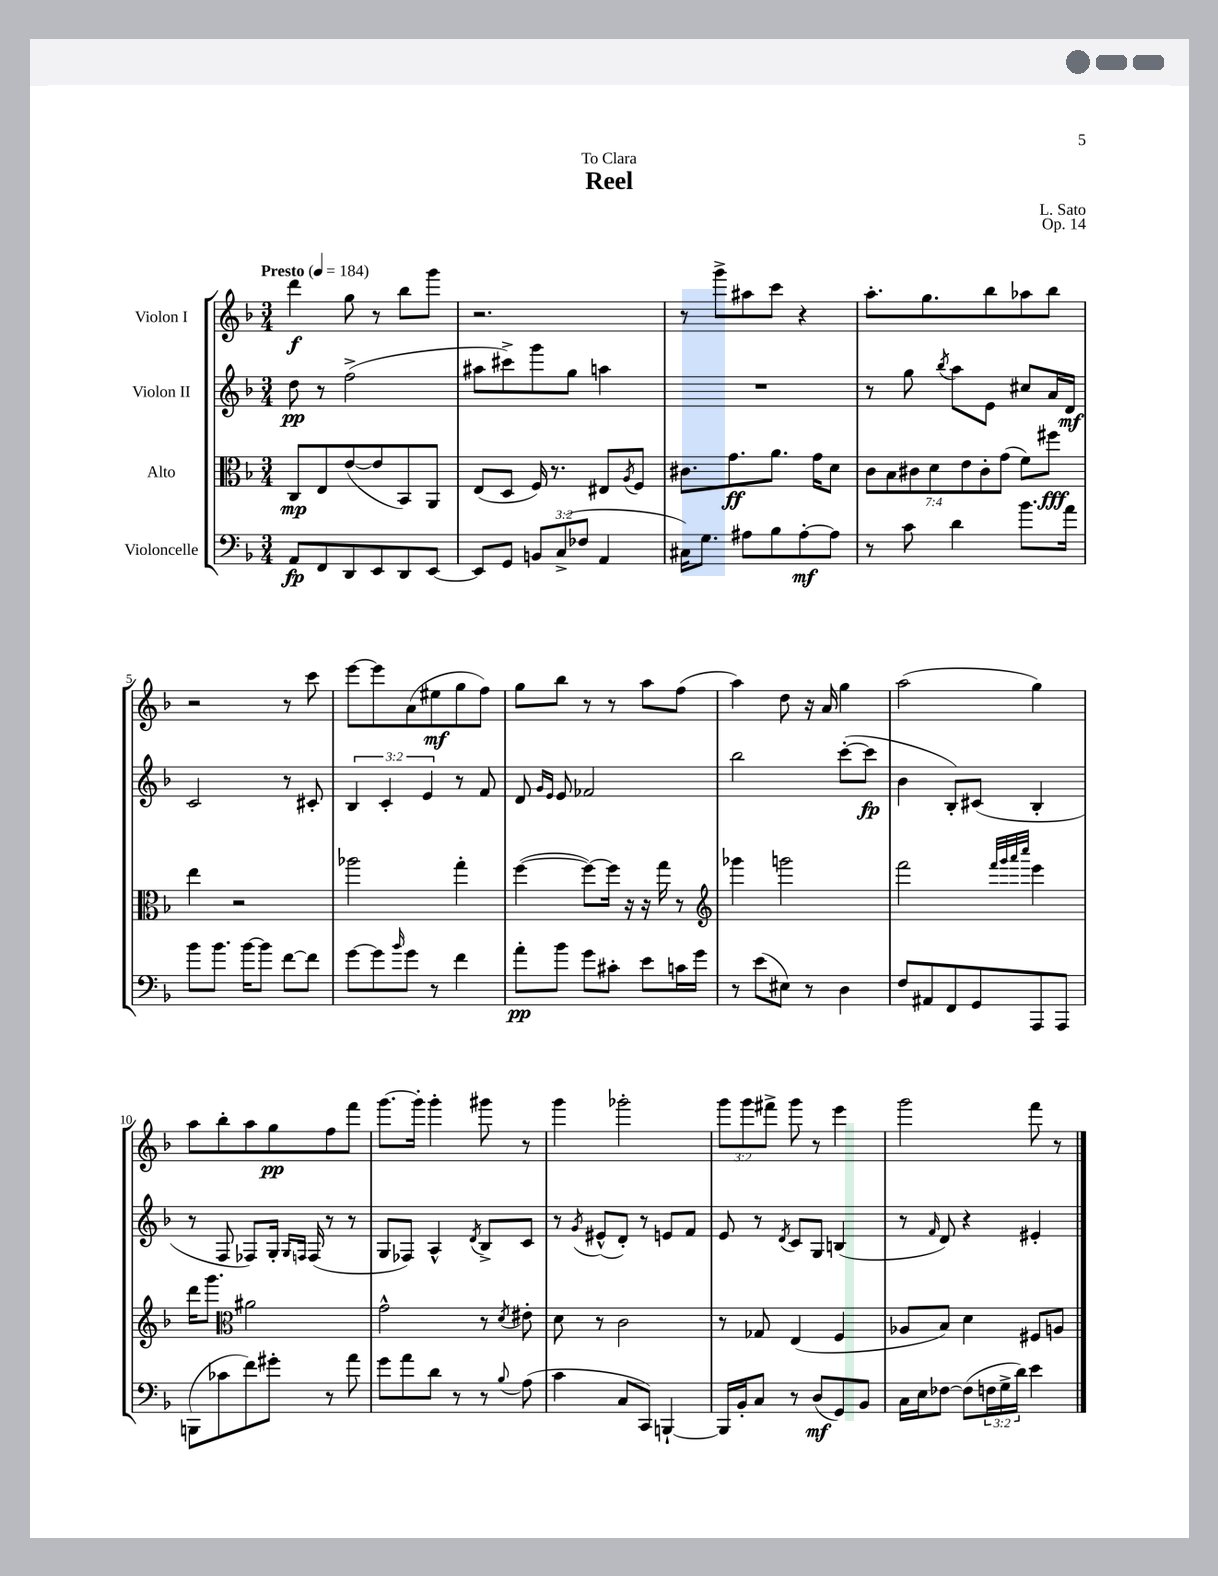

**kern	**kern	**kern	**kern
*staff4	*staff3	*staff2	*staff1
*clefF4	*clefC3	*clefG2	*clefG2
*k[b-]	*k[b-]	*k[b-]	*k[b-]
*M3/4	*M3/4	*M3/4	*M3/4
*MM184	*MM184	*MM184	*MM184
8AA	8C	8dd	4ddd
8FF	8E	8r	.
8DD	([8e	(2ff^	8gg
8EE	8e]	.	8r
8DD	8BB-)	.	8bb-
[8EE	8AA	.	8ggg
=	=	=	=
8EE]	(8E	8aa#	2.r
8GG	8D	8ccc#^)	.
12BB	16F)	8ggg	.
.	8.r	.	.
(12C^	.	.	.
.	.	8gg	.
12F-	.	.	.
4AA	8E#	4aa	.
.	8qA	.	.
.	8F	.	.
=	=	=	=
16C#)	8.c#	2.r	8r
8.G	.	.	.
.	.	.	8ggg^
.	8.g	.	.
8A#	.	.	8aa#
8B-	8.a	.	8ccc
[8A#'	.	.	4r
.	16g	.	.
8A#]	8d	.	.
=	=	=	=
8r	14c	8r	8.aa'
.	14B-	.	.
8c	.	8gg	.
.	14c#	.	.
.	.	.	8.gg
.	14d	.	.
.	.	8qbb-	.
4d	.	8aa	.
.	14e	.	.
.	14c#'	.	.
.	.	8e	8bb-
.	(14g	.	.
8.b-	8f)	8cc#	8aa-
.	8ff#	16a	8bb-
16a	.	16d	.
=	=	=	=
8b-	4ee	2c	2r
8.b-	.	.	.
.	2r	.	.
[16b-	.	.	.
8b-]	.	.	.
[8f	.	8r	8r
8f]	.	8c#'	8ccc
=	=	=	=
[8g	2aa-	6B-	[8eee
8g]	.	.	8eee]
.	.	6c'	.
16qqb-	.	.	.
8g	.	.	(8a
.	.	6e	.
8r	.	.	8ee#
4f	4gg'	8r	8gg
.	.	8f	8ff)
=	=	=	=
8a'	([4ff	8d	8gg
.	.	16qqg	.
.	.	16qqe	.
8b-	.	8e	8bb-
8g	8ff_)	2f-	8r
8c#'	16ff]	.	8r
.	16r	.	.
8e	16r	.	8aa
.	16gg	.	.
16c	8r	.	(8ff
16g	.	.	.
=	=	=	=
*	*clefG2	*	*
8r	4ggg-	2bb-	4aa)
(8e	.	.	.
8E#)	2ggg	.	8dd
8r	.	.	16r
.	.	.	16a
4D	.	([8ccc'	4gg
.	.	8ccc]	.
=	=	=	=
8F	2fff	4b-	(2aa
8AA#	.	.	.
8FF	.	8B-')	.
8GG	.	(8c#	.
.	32qqfff	.	.
.	32qqggg	.	.
.	32qqaaa	.	.
.	32qqcccc	.	.
8AAA	4eee	4B-'	4gg)
8AAA	.	.	.
=	=	=	=
(8BBB	16ddd	8r	8aa
.	8.ggg	.	.
8c-	.	8F	8bb-'
*	*clefC3	*	*
8f)	2a#	8F-)	8aa
8g#'	.	16G'	8gg
.	.	16qqG	.
.	.	16qqF	.
.	.	(16F	.
8r	.	8r	8ff
8a	.	8r	8fff
=	=	=	=
8g	2g^^	8G	[8.ggg
8a	.	8F-)	.
.	.	.	16ggg']
8d	.	4A^^	4ggg'
8r	.	.	.
.	.	8qd	.
8r	8r	8B-^	8ggg#
8qqB-	8qd	.	.
(8A	8e#'	8c	8r
=	=	=	=
4c	8d	8r	4ggg
.	.	8qg	.
.	8r	(8e#^^	.
8C	2c	8d')	2ggg-'
8CC)	.	8r	.
[4BBB`	.	8e	.
.	.	8f	.
=	=	=	=
16BBB]	8r	8e	12ggg
16BB-'	.	.	.
.	.	.	12ggg
8C	8G-	8r	.
.	.	.	12fff#^
.	.	8qd	.
8r	(4E	8c	8ggg
(8D	.	8G	8r
8GG)	4F	(4B	4eee
8BB-	.	.	.
=	=	=	=
16C	8A-	8r	2ggg
16E	.	.	.
.	.	16qqf	.
[8F-	8B-)	8d)	.
(8F-]	4d	4r	.
24F	.	.	.
24G^	.	.	.
24d)	.	.	.
4e	8F#	4e#'	8fff
.	8A	.	8r
==	==	==	==
*-	*-	*-	*-
